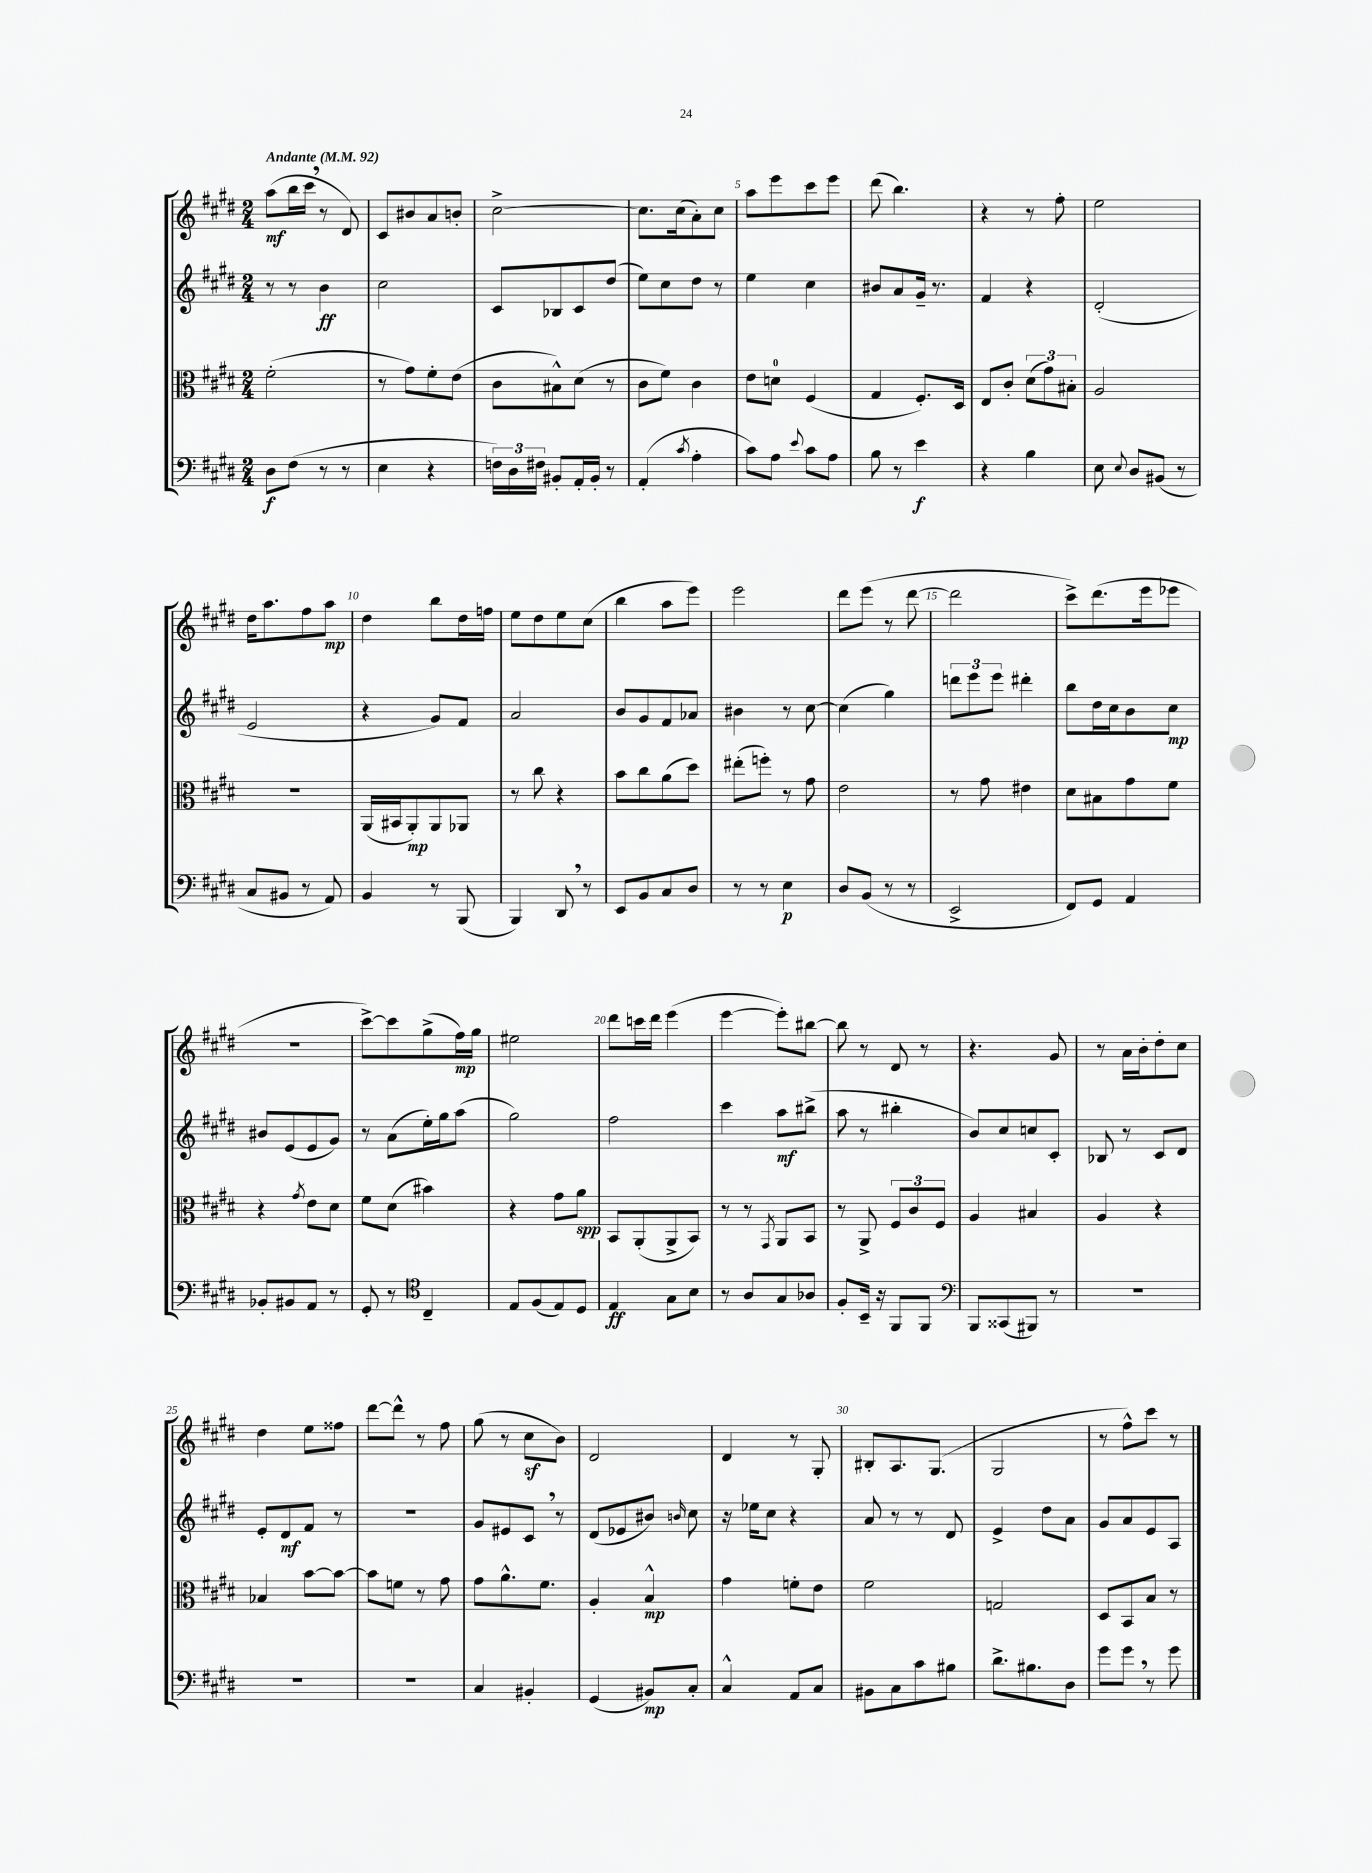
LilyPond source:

<<
\new StaffGroup <<
\new Staff = "s0" {
    \clef treble \key e \major \numericTimeSignature \time 2/4 \tempo "Andante" 4 = 92
    \autoBeamOff a''8[\mf( b''16 cis'''16] \breathe r8 dis'8) |
    cis'8[ bis'8 a'8 b'8]-. |
    cis''2~-> |
    cis''8.[ cis''16( a'8-.) cis''8] |
    a''8[ e'''8 cis'''8 e'''8] |
    dis'''8( b''4.) |
    r4 r8 fis''8-. |
    e''2 |
    dis''16[ a''8. fis''8 a''8]\mp |
    dis''4 b''8[ dis''16 f''16] |
    e''8[ dis''8 e''8 cis''8]( |
    b''4 a''8[ e'''8]) |
    e'''2 |
    dis'''8[ e'''8]( r8 dis'''8~ |
    dis'''2 |
    cis'''8[->) dis'''8.( e'''16 ees'''8] |
    r2 |
    cis'''8[~->) cis'''8 gis''8->( fis''16\mp) gis''16] |
    eis''2 |
    dis'''8[ c'''16 dis'''16] e'''4( |
    e'''4~ e'''8[-.) bis''8]~ |
    bis''8 r8 dis'8 r8 |
    r4. gis'8 |
    r8 a'16[ b'16-. dis''8-. cis''8] |
    dis''4 e''8[ fisis''8] |
    dis'''8[~ dis'''8]-^ r8 fis''8 |
    gis''8( r8 cis''8[\sf b'8]) |
    dis'2 |
    dis'4 r8 gis8-. |
    bis8[-. a8. gis8.]( |
    gis2 |
    r8 fis''8[-^) cis'''8] r8 \bar "|." |
}
\new Staff = "s1" {
    \clef treble \key e \major \numericTimeSignature \time 2/4
    \autoBeamOff r8 r8 b'4\ff |
    cis''2 |
    cis'8[ bes8 cis'8 dis''8]( |
    e''8[) cis''8 dis''8] r8 |
    e''4 cis''4 |
    bis'8[ a'8 gis'16]-- r8. |
    fis'4 r4 |
    dis'2-.( |
    e'2 |
    r4 gis'8[) fis'8] |
    a'2 |
    b'8[ gis'8 fis'8 aes'8] |
    bis'4 r8 cis''8~ |
    cis''4( gis''4) |
    \tuplet 3/2 { d'''8[ e'''8 e'''8] } dis'''4-. |
    b''8[ dis''16 cis''16 b'8 cis''8]\mp |
    bis'8[ e'8( e'8 gis'8]) |
    r8 a'8[( e''16-.) gis''16 a''8]( |
    gis''2) |
    fis''2 |
    cis'''4 a''8[\mf bis''8]->( |
    a''8 r8 bis''4-. |
    b'8[) cis''8 c''8 cis'8]-. |
    bes8 r8 cis'8[ dis'8] |
    e'8[-. dis'8\mf fis'8] r8 |
    R2 |
    gis'8[ eis'8 cis'8] \breathe r8 |
    dis'8[( ees'8 bis'8]) \grace { b'16 } cis''8 |
    r16 ees''16[ cis''8] r4 |
    a'8 r8 r8 dis'8 |
    e'4-> dis''8[ a'8] |
    gis'8[ a'8 e'8 a8] \bar "|." |
}
\new Staff = "s2" {
    \clef alto \key e \major \numericTimeSignature \time 2/4
    \autoBeamOff fis'2-.( |
    r8 gis'8[) fis'8-. e'8]( |
    cis'8[ bis8-^) dis'8]( r8 |
    cis'8[ fis'8]) cis'4 |
    e'8[ d'8]-0 fis4( |
    gis4 fis8.[-.) dis16] |
    e8[ cis'8]-. \tuplet 3/2 { dis'8[( gis'8) bis8]-. } |
    a2 |
    r2 |
    a,16[( bis,16 a,8-.\mp) a,8 aes,8] |
    r8 cis''8 r4 |
    b'8[ cis''8 a'8( dis''8]) |
    eis''8[-.( f''8]-.) r8 gis'8 |
    e'2 |
    r8 gis'8 eis'4 |
    dis'8[ bis8 gis'8 fis'8] |
    r4 \acciaccatura { gis'8 } e'8[ dis'8] |
    fis'8[ dis'8]( bis'4) |
    r4 gis'8[ a'8]\spp |
    b,8[ a,8-.( a,8-> b,8]) |
    r8 r8 \acciaccatura { gis,8 } a,8[ b,8] |
    r8 a,8-> \tuplet 3/2 { fis8[ cis'8 fis8] } |
    a4 bis4 |
    a4 r4 |
    bes4 b'8[~ b'8]~ |
    b'8[ f'8] r8 gis'8 |
    gis'8[ a'8.-^ fis'8.] |
    a4-. b4-^\mp |
    gis'4 f'8[-. e'8] |
    fis'2 |
    g2 |
    dis8[ b,8 b8] r8 \bar "|." |
}
\new Staff = "s3" {
    \clef bass \key e \major \numericTimeSignature \time 2/4
    \autoBeamOff dis8[\f fis8]( r8 r8 |
    e4 r4 |
    \tuplet 3/2 { f16[) dis16 fis16] } bis,8[-. a,16-. bis,16]-. r8 |
    a,4-.( \acciaccatura { cis'8 } a4-. |
    cis'8[) a8] \appoggiatura { e'8 } cis'8[ a8] |
    b8 r8 e'4\f |
    r4 b4 |
    e8 \appoggiatura { e8 } dis8[ bis,8]( r8 |
    cis8[ bis,8] r8 a,8) |
    b,4 r8 b,,8( |
    b,,4) dis,8 \breathe r8 |
    e,8[ b,8 cis8 dis8] |
    r8 r8 e4\p |
    dis8[ b,8]( r8 r8 |
    e,2-> |
    fis,8[) gis,8] a,4 |
    bes,8[-. bis,8 a,8] r8 |
    gis,8-. r8 \clef tenor cis4-- |
    e8[ fis8( e8) dis8] |
    e4\ff gis8[ b8] |
    r8 a8[ gis8 aes8] |
    fis8[-. b,16]-- r16 fis,8[ fis,8] |
    \clef bass b,,8[ cisis,8( bis,,8]) r8 |
    R2 |
    R2 |
    R2 |
    cis4 bis,4-. |
    gis,4( bis,8[\mp) cis8]-. |
    cis4-^ a,8[ cis8] |
    bis,8[ cis8 cis'8 bis8] |
    dis'8.[-> bis8. dis8] |
    gis'8[ gis'8] \breathe r8 gis'8 \bar "|." |
}
>>
>>
\layout { \context { \Score \override BarNumber.break-visibility = ##(#f #t #t) barNumberVisibility = #(every-nth-bar-number-visible 5) } }
